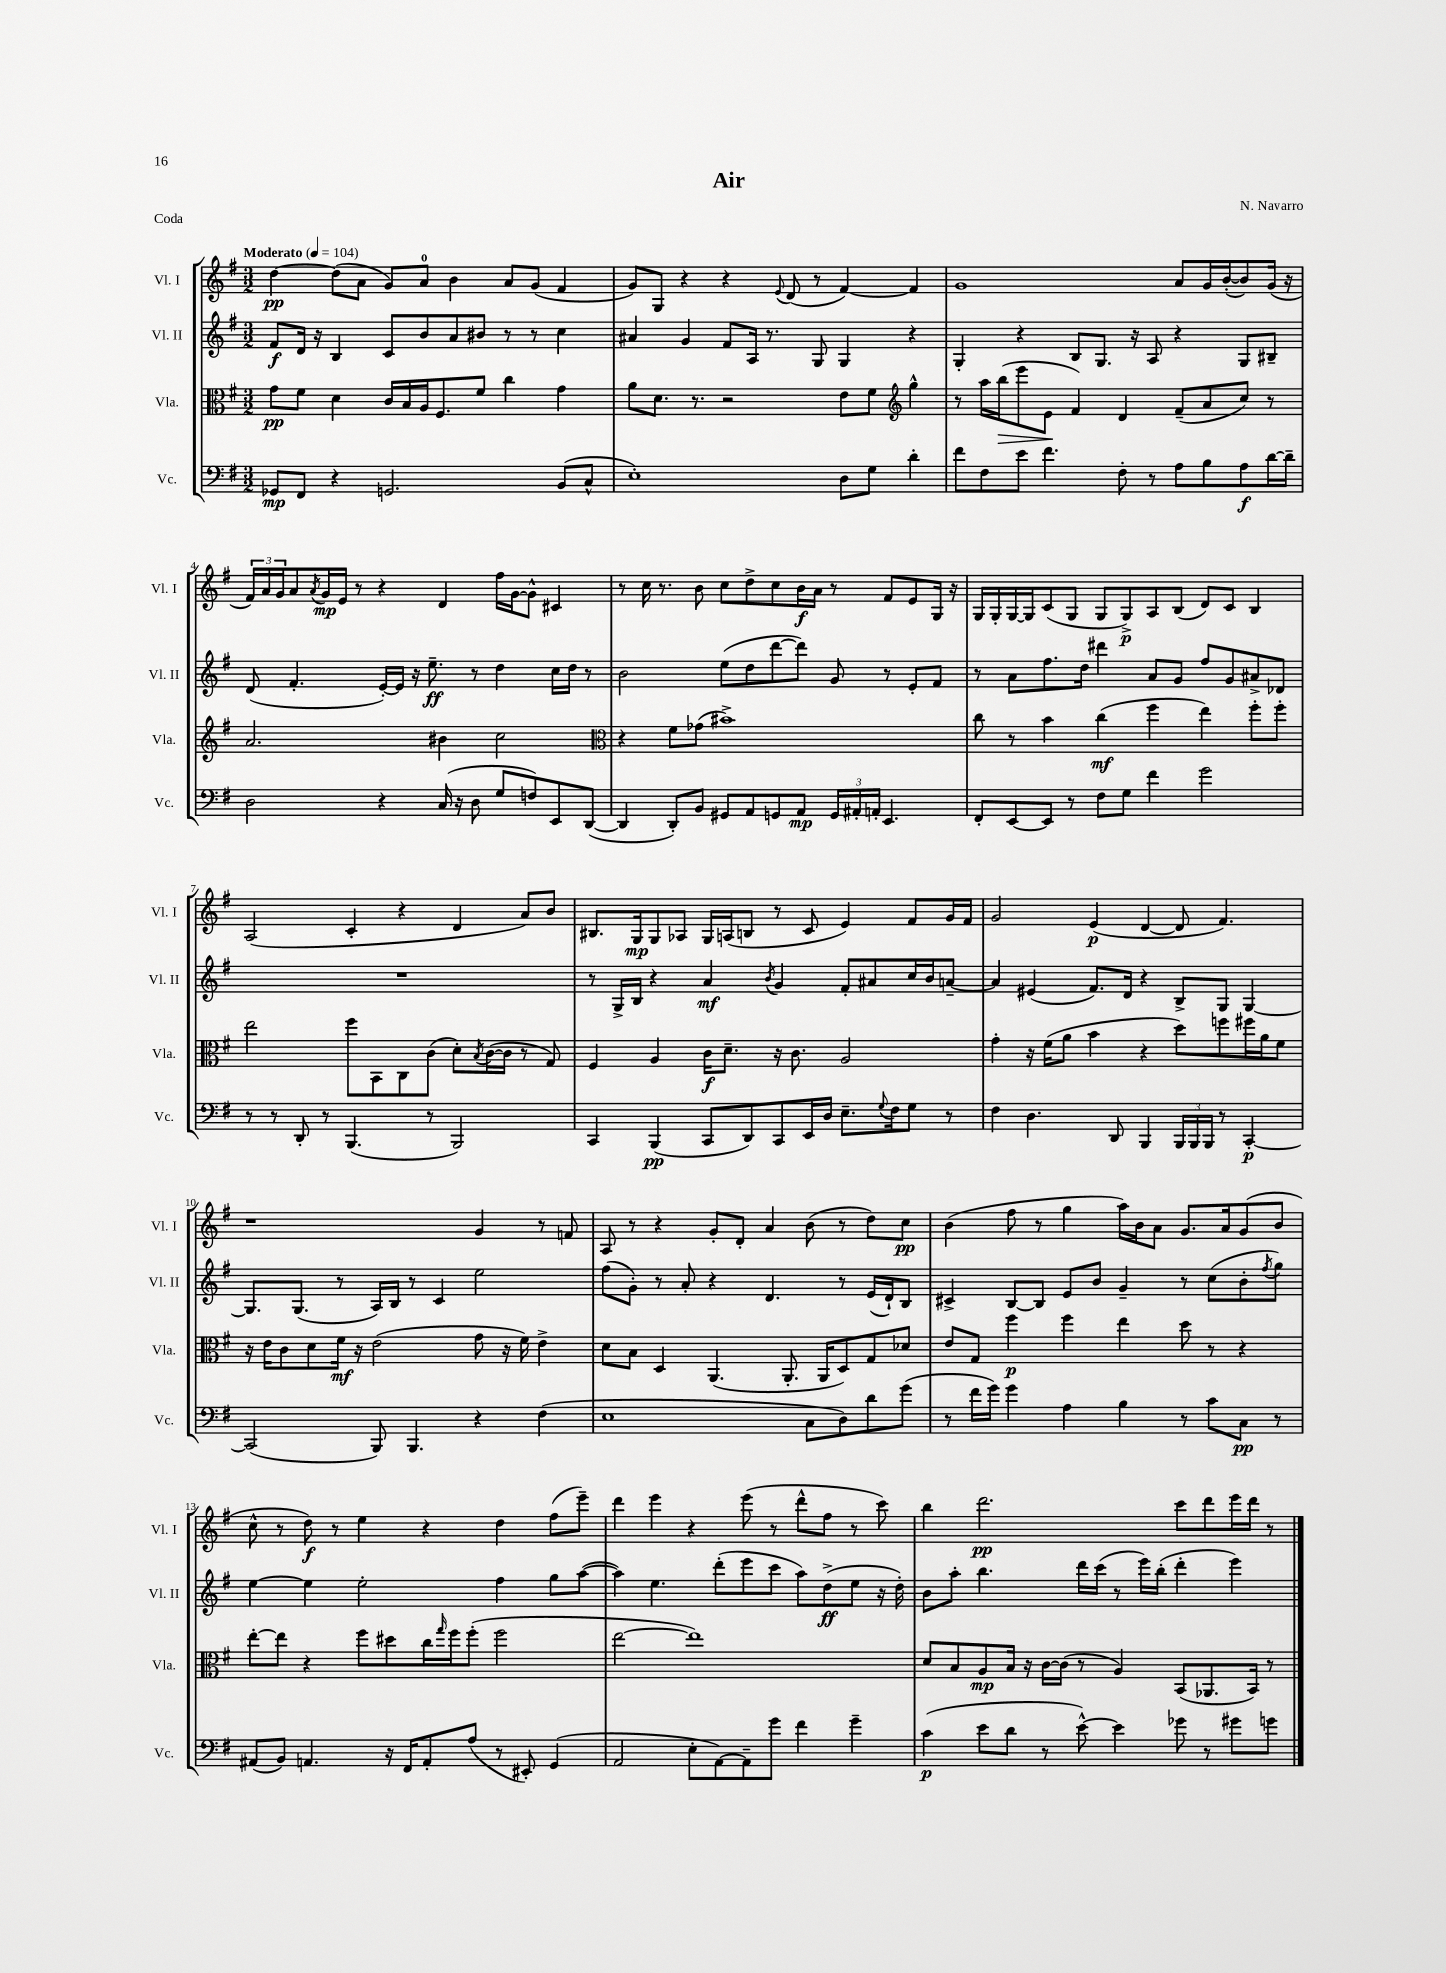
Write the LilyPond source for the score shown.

\header { title = "Air" composer = "N. Navarro" piece = "Coda" }
<<
\new StaffGroup <<
\new Staff = "s0" \with { instrumentName = "Vl. I" shortInstrumentName = "Vl. I" } {
    \clef treble \key g \major \numericTimeSignature \time 3/2 \tempo "Moderato" 4 = 104
    d''4~\pp d''8( a'8 g'8) a'8-0 b'4 a'8 g'8( fis'4 |
    g'8) g8 r4 r4 \appoggiatura { e'8 } d'8( r8 fis'4~) fis'4 |
    g'1 a'8 g'16 b'16~-.( b'8) g'16( r16 |
    \tuplet 3/2 { fis'16) a'16 g'16 } a'8 \acciaccatura { a'8 } g'16\mp e'16 r8 r4 d'4 fis''16 g'16~ g'8-^ cis'4 |
    r8 c''16 r8. b'8 c''8 d''8-> c''8 b'16\f a'16 r8 fis'8 e'8 g16 r16 |
    g16 g16-. g16~ g16 c'8( g8 g8 g8->\p) a8 b8( d'8) c'8 b4 |
    a2( c'4-. r4 d'4 a'8) b'8 |
    bis8. g16\mp g8 aes8 g16 a16( b8 r8 c'8 e'4) fis'8 g'16 fis'16 |
    g'2 e'4\p( d'4~ d'8 fis'4.) |
    r1 g'4 r8 f'8 |
    a8 r8 r4 g'8-. d'8-. a'4 b'8( r8 d''8) c''8\pp |
    b'4( fis''8 r8 g''4 a''16) b'16 a'8 g'8. a'16 g'8( b'8 |
    c''8-^ r8 d''8\f) r8 e''4 r4 d''4 fis''8( e'''8--) |
    d'''4 e'''4 r4 e'''8( r8 d'''8-^ fis''8 r8 c'''8) |
    b''4 d'''2.\pp c'''8 d'''8 e'''16 d'''16 r8 \bar "|." |
}
\new Staff = "s1" \with { instrumentName = "Vl. II" shortInstrumentName = "Vl. II" } {
    \clef treble \key g \major \numericTimeSignature \time 3/2
    fis'8\f d'16 r16 b4 c'8 b'8 a'8 bis'8 r8 r8 c''4 |
    ais'4 g'4 fis'8 a16 r8. g8 g4 r4 |
    g4-. r4 b8 g8. r16 a8 r4 g8 bis8-- |
    d'8( fis'4.-. e'16~-.) e'16 r16 e''8.--\ff r8 d''4 c''16 d''16 r8 |
    b'2 e''8( d''8 d'''8~ d'''8) g'8 r8 e'8-. fis'8 |
    r8 a'8 fis''8. d''16 dis'''4 a'8 g'8 fis''8 g'8 ais'8-> des'8 |
    R1. |
    r8 g16-> b16 r4 a'4\mf \acciaccatura { b'8 } g'4 fis'8-. ais'8 c''16 b'16 a'8~-- |
    a'4 eis'4( fis'8.) d'16 r4 b8-> g8 g4~ |
    g8. g8.( r8 a16) b16 r8 c'4 e''2 |
    fis''8( g'8-.) r8 a'8-. r4 d'4. r8 e'16( d'16-!) b8 |
    cis'4-> b8~ b8 e'8 b'8 g'4-- r8 c''8( b'8-. \acciaccatura { fis''8 } g''8) |
    e''4~ e''4 e''2-. fis''4 g''8 a''8~( |
    a''4) e''4. d'''8-.( e'''8 c'''8 a''8) d''8->\ff( e''8 r16 d''16-.) |
    b'8 a''8-. b''4. d'''16 c'''16( r8 e'''16) b''16-.( d'''4-. e'''4) \bar "|." |
}
\new Staff = "s2" \with { instrumentName = "Vla." shortInstrumentName = "Vla." } {
    \clef alto \key g \major \numericTimeSignature \time 3/2
    g'8\pp fis'8 d'4 c'16 b16 a16 fis8. fis'8 c''4 g'4 |
    a'8 d'8. r8. r2 e'8 fis'8 \clef treble g''4-^ |
    r8 a''16 b''16\>( e'''8 e'8\! fis'4) d'4 fis'8--( a'8 c''8) r8 |
    a'2. bis'4 c''2 |
    \clef alto r4 fis'8 ges'8( bis'1->) |
    c''8 r8 b'4 c''4\mf( fis''4 e''4) fis''8-. fis''8-. |
    e''2 fis''8 b,8 c8 c'8( d'8-.) \acciaccatura { b8 } c'16~( c'16 r8 g8) |
    fis4 a4 c'16\f d'8.-- r16 c'8. a2 |
    g'4-. r16 fis'16( a'8 b'4 r4 d''8) f''8 fis''16 a'16 fis'8 |
    r16 e'16 c'8 d'8 fis'16\mf r16 e'2( g'8 r16 fis'16) e'4-> |
    d'8 b8 d4 a,4.( a,8.-. a,16 d8) g8 des'8 |
    e'8 g8 fis''4\p fis''4 e''4 d''8 r8 r4 |
    e''8~-. e''8 r4 fis''8 dis''8 c''16 \grace { g''16 } fis''16 fis''8-.( fis''2 |
    e''2~ e''1) |
    d'8 b8 a8\mp b16 r16 c'16~ c'16( r8 a4) b,8( aes,8. b,16) r8 \bar "|." |
}
\new Staff = "s3" \with { instrumentName = "Vc." shortInstrumentName = "Vc." } {
    \clef bass \key g \major \numericTimeSignature \time 3/2
    ges,8\mp fis,8 r4 g,2. b,8( c8-^ |
    e1-.) d8 g8 d'4-. |
    fis'8 fis8 e'8 fis'4. fis8-. r8 a8 b8 a8\f d'16~ d'16-- |
    d2 r4 c16( r16 d8 g8 f8) e,8 d,8~( |
    d,4 d,8-.) b,8 gis,8 a,8 g,8 a,8\mp \tuplet 3/2 { g,16 ais,16-. a,16-. } e,4. |
    fis,8-. e,8~ e,8 r8 fis8 g8 fis'4 g'2 |
    r8 r8 d,8-. r8 b,,4.( r8 b,,2) |
    c,4 b,,4\pp( c,8 d,8) c,8 e,16 d16 e8.-- \appoggiatura { g8 } fis16 g8 r8 |
    fis4 d4. d,8 b,,4 \tuplet 3/2 { b,,16 b,,16 b,,16 } r8 c,4~-.\p |
    c,2( b,,8) b,,4. r4 fis4( |
    e1 c8 d8) d'8 g'8( |
    r8 fis'16 g'16) g'4 a4 b4 r8 c'8 c8\pp r8 |
    ais,8( b,8) a,4. r16 fis,16 a,8-. a8( r8 eis,8-.) g,4( |
    a,2 e8-. a,8~) a,8-- g'8 fis'4 g'4-- |
    c'4\p( e'8 d'8 r8 e'8~-^) e'4 ges'8 r8 gis'8 g'8 \bar "|." |
}
>>
>>
